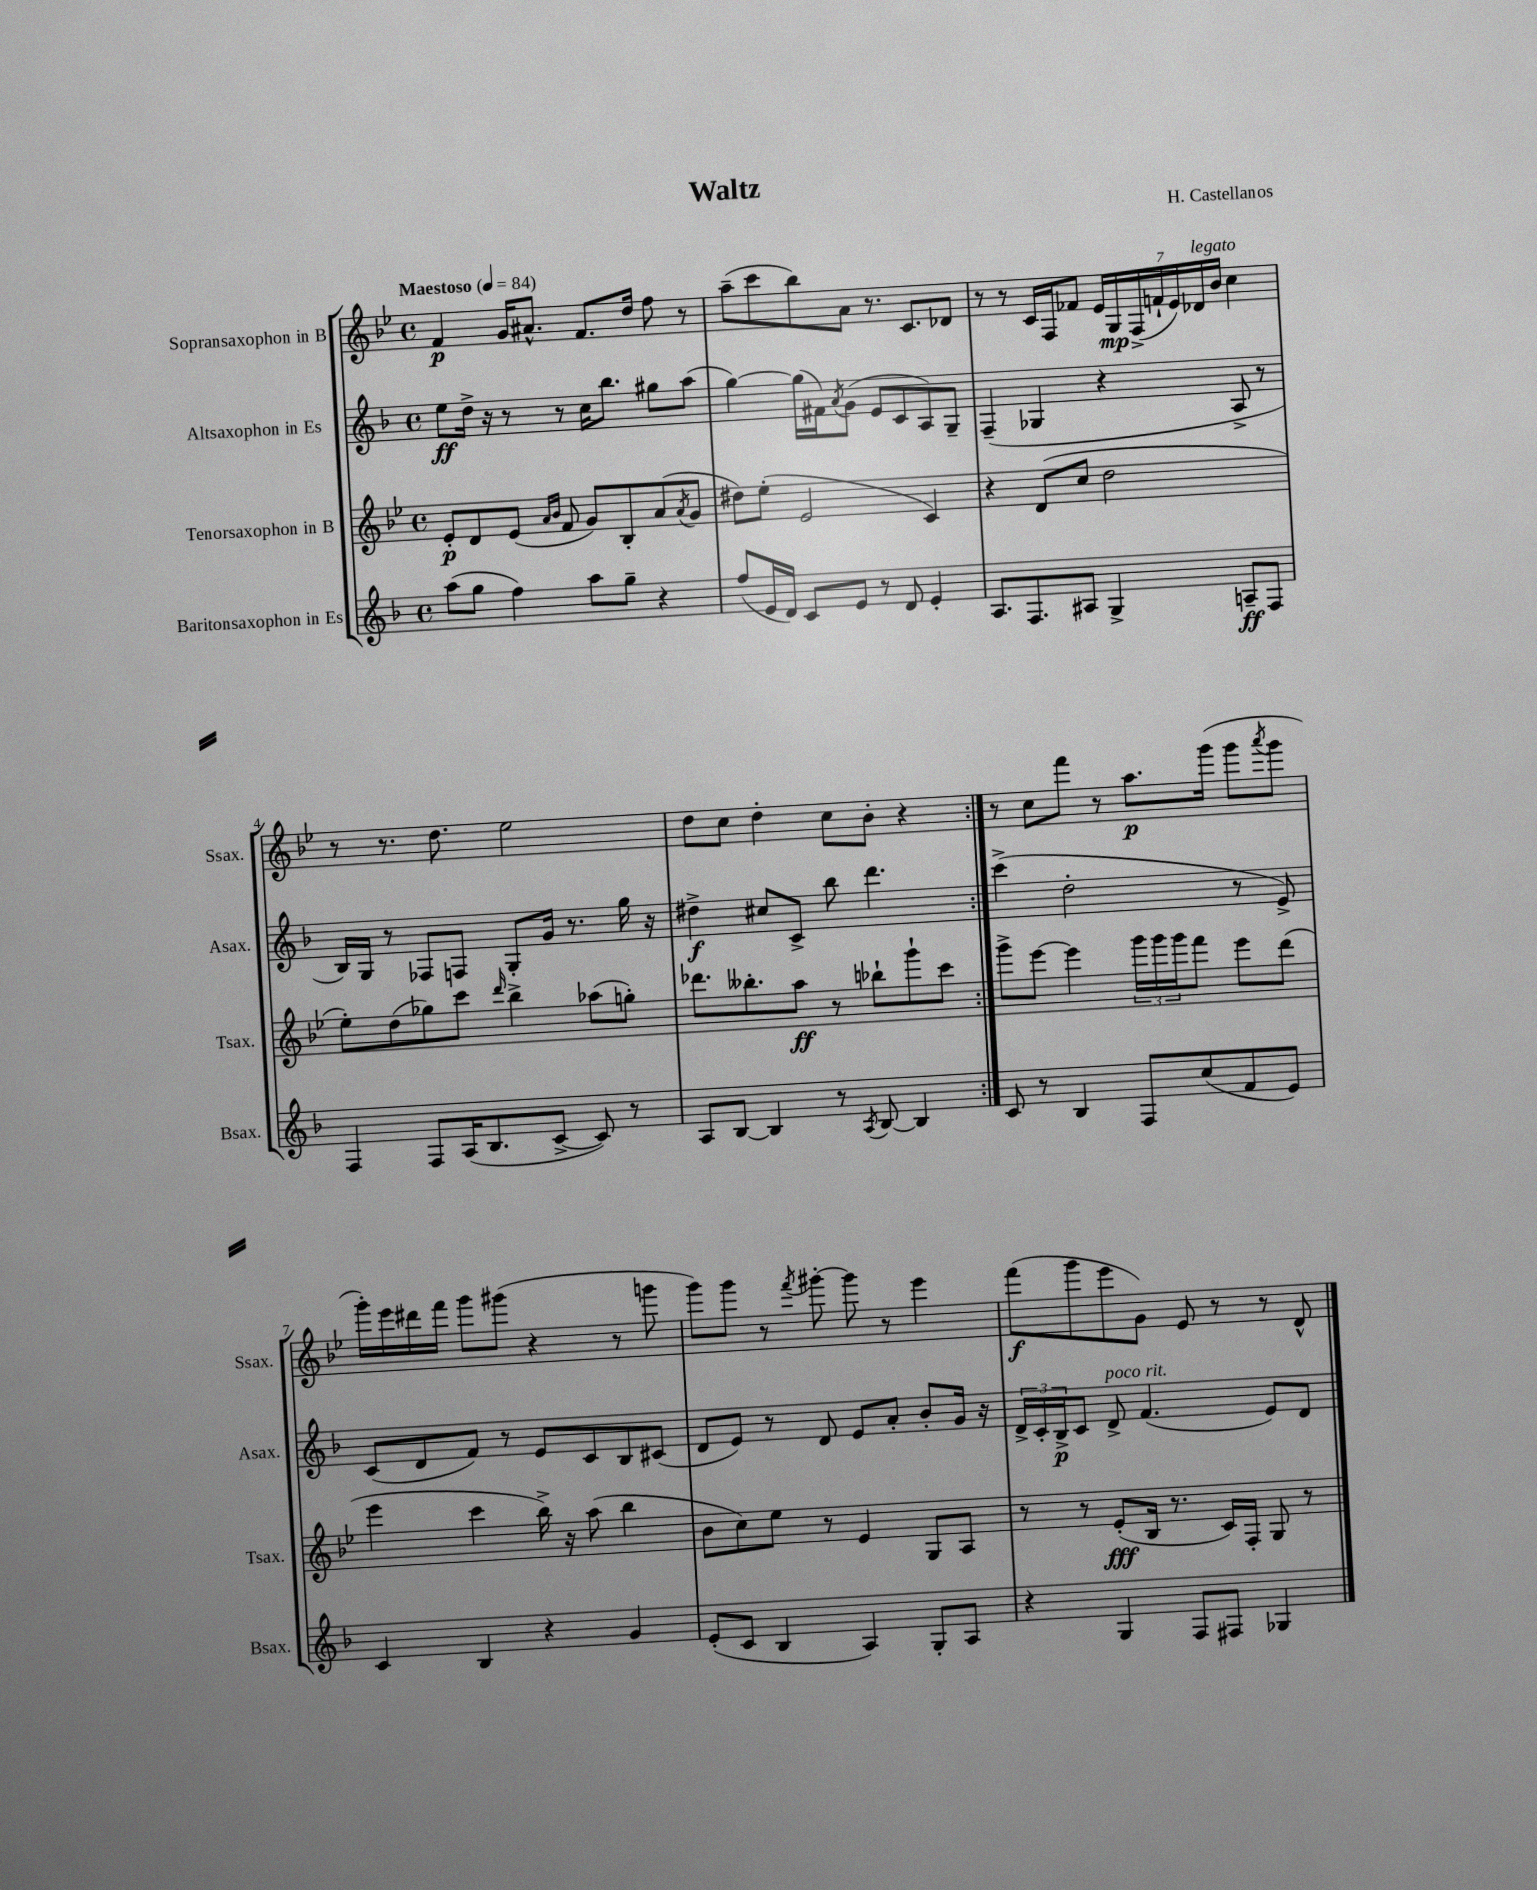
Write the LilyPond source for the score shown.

\header { title = "Waltz" composer = "H. Castellanos" }
<<
\new StaffGroup <<
\new Staff = "s0" \with { instrumentName = "Sopransaxophon in B" shortInstrumentName = "Ssax." } {
    \clef treble \key bes \major \defaultTimeSignature \time 4/4 \tempo "Maestoso" 4 = 84
    \repeat volta 2 { f'4\p g'16 ais'8.-^ f'8. d''16 f''8 r8 |
    a''8--( c'''8 bes''8) a'8 r8. c'8. des'8 |
    r8 r8 c'16 f16 fes'8 \tuplet 7/4 { ees'16 g16\mp f16->( f'16-! ees'16) des'16^\markup { \italic "legato" } bes'16 } c''4 |
    r8 r8. d''8. ees''2 |
    d''8 c''8 d''4-. c''8 bes'8-. r4 | }
    r8 c''8 f'''8 r8 a''8.\p g'''16( g'''8 \acciaccatura { a'''8 } g'''8 |
    g'''16-.) ees'''16 dis'''16 f'''16 g'''8 gis'''8( r4 r8 g'''8 |
    g'''8) g'''8 r8 \acciaccatura { f'''8 } gis'''8~-. gis'''8 r8 ees'''4 |
    f'''8\f( g'''8 ees'''8 g'8) ees'8 r8 r8 d'8-^ \bar "|." |
}
\new Staff = "s1" \with { instrumentName = "Altsaxophon in Es" shortInstrumentName = "Asax." } {
    \clef treble \key f \major \defaultTimeSignature \time 4/4
    \repeat volta 2 { e''8\ff d''16-> r16 r8 r8 c''16 bes''8. gis''8 a''8( |
    g''4~) g''16( fis'16) \acciaccatura { a'8 } g'8( e'8 c'8 a8) g8-- |
    f4--( ges4 r4 a8-> r8 |
    bes16) g16 r8 fes8 f8 g8-. g'16 r8. g''16 r16 |
    dis''4->\f cis''8 c'8-> bes''8 d'''4. | }
    c'''4->( d''2-. r8 e'8->) |
    c'8( d'8 f'8) r8 e'8 c'8 bes8 cis'8( |
    d'8 e'8) r8 d'8 e'8 a'8-. bes'8-. g'16 r16 |
    \tuplet 3/2 { d'16-> c'16-. bes16->\p } c'8 d'8->^\markup { \italic "poco rit." } f'4.( e'8) d'8 \bar "|." |
}
\new Staff = "s2" \with { instrumentName = "Tenorsaxophon in B" shortInstrumentName = "Tsax." } {
    \clef treble \key bes \major \defaultTimeSignature \time 4/4
    \repeat volta 2 { ees'8-.\p d'8 ees'8( \grace { a'16 bes'16 } f'8 g'8) bes8-. a'8( \acciaccatura { a'8 } g'8 |
    dis''8) ees''8-.( ees'2 c'4) |
    r4 d'8( c''8 d''2 |
    ees''8-.) d''8( ges''8) c'''8 \grace { d'''16 } bes''4-> aes''8( g''8-.) |
    des'''8. beses''8.-. a''8\ff r8 bes''8-! g'''8-! c'''8 | }
    g'''8-> ees'''8~ ees'''4 \tuplet 3/2 { g'''16 g'''16 g'''16 } f'''8 ees'''8 d'''8( |
    ees'''4 c'''4 bes''16->) r16 a''8( bes''4 |
    bes'8 c''8) ees''8 r8 ees'4 g8 a8 |
    r8 r8 ees'8-.\fff( bes16 r8. c'16) f16-. g8 r8 \bar "|." |
}
\new Staff = "s3" \with { instrumentName = "Baritonsaxophon in Es" shortInstrumentName = "Bsax." } {
    \clef treble \key f \major \defaultTimeSignature \time 4/4
    \repeat volta 2 { a''8( g''8 f''4) a''8 g''8-- r4 |
    f''8( e'16 d'16) c'8 e'8 r8 d'8 e'4-. |
    a8. f8. ais8 g4-> a8--\ff f8 |
    f4 f8 a16( bes8. c'8~-> c'8) r8 |
    a8 bes8~ bes4 r8 \acciaccatura { a8 } bes8~ bes4 | }
    c'8 r8 bes4 f8 c''8( f'8 e'8) |
    c'4 bes4 r4 g'4 |
    e'8-.( c'8 bes4 a4) g8-. a8 |
    r4 g4 f8 fis8 ges4 \bar "|." |
}
>>
>>
